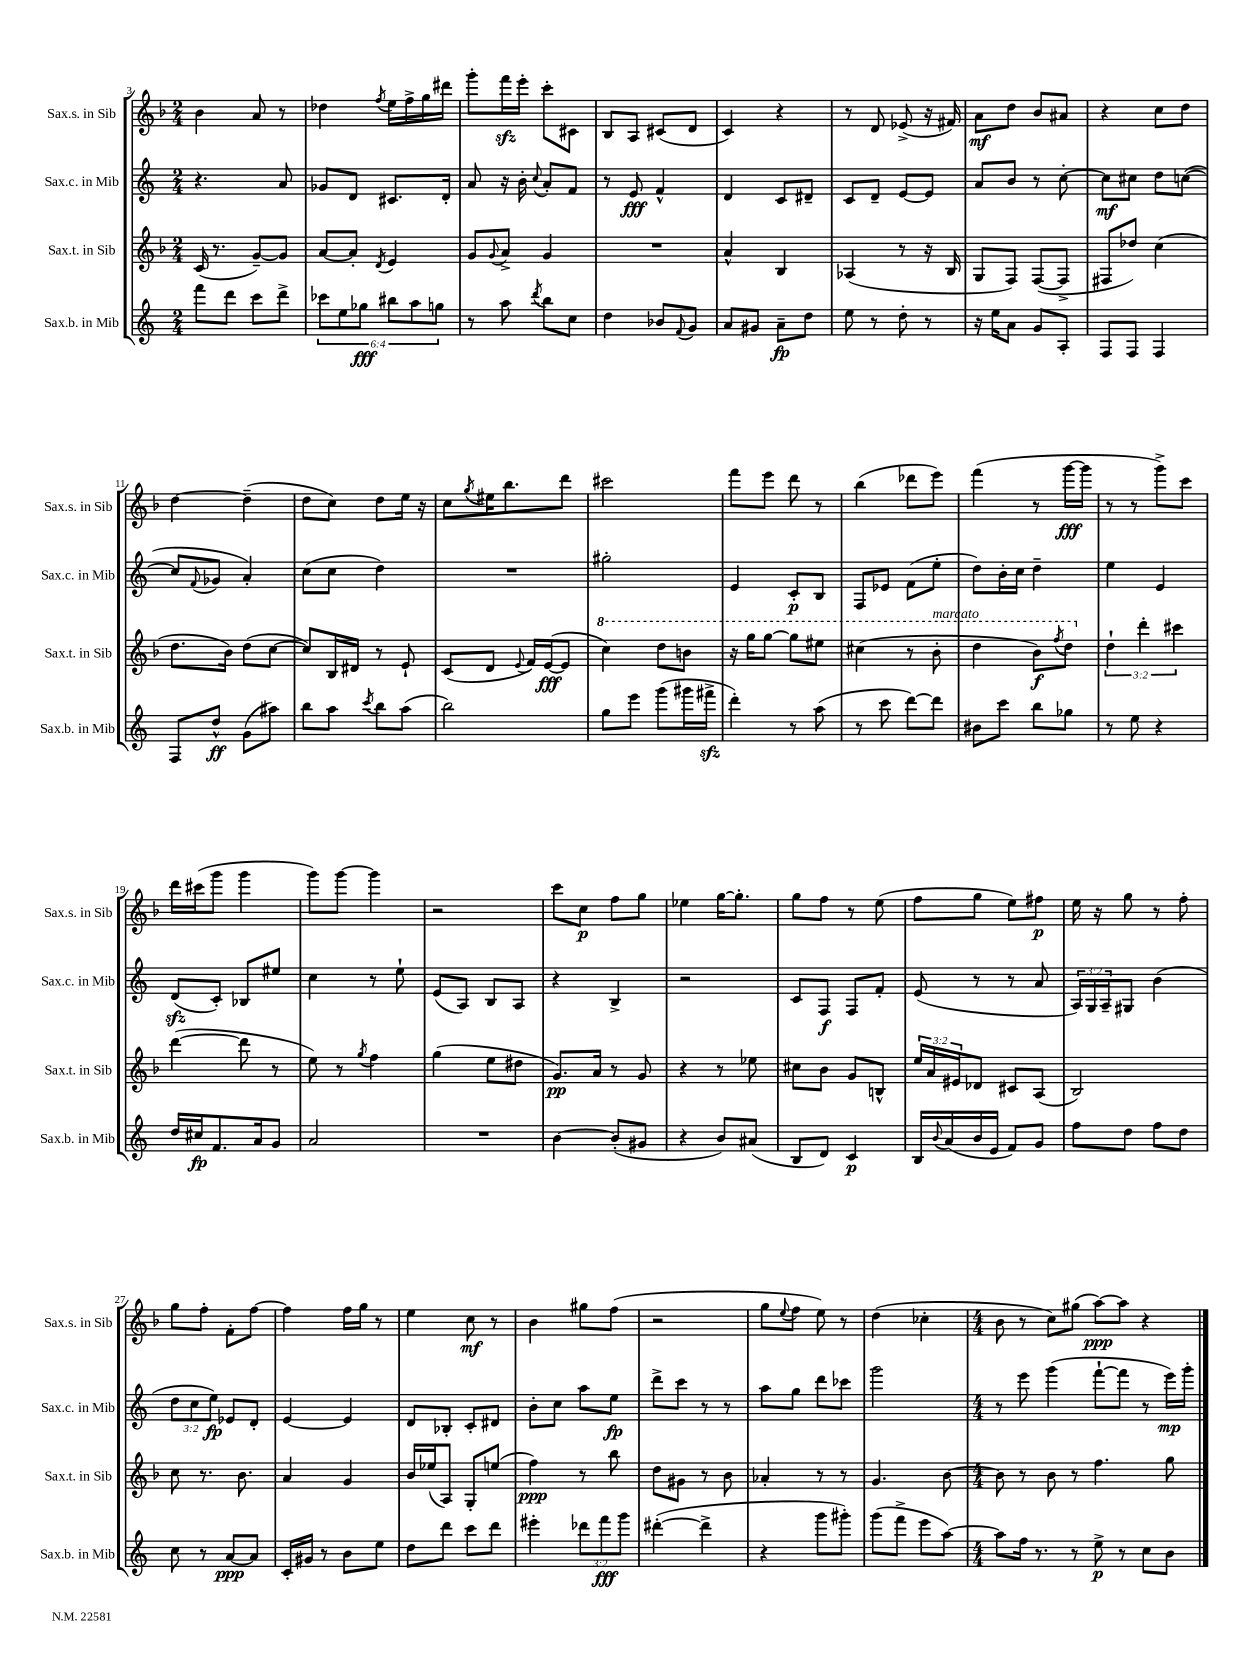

**kern	**dynam	**kern	**dynam	**kern	**dynam	**kern	**dynam
*part4	*part4	*part3	*part3	*part2	*part2	*part1	*part1
*staff4	*staff4	*staff3	*staff3	*staff2	*staff2	*staff1	*staff1
*I"Sax.b. in Mib	*	*I"Sax.t. in Sib	*	*I"Sax.c. in Mib	*	*I"Sax.s. in Sib	*
*I'Sax.b. in Mib	*	*I'Sax.t. in Sib	*	*I'Sax.c. in Mib	*	*I'Sax.s. in Sib	*
*clefG2	*	*clefG2	*	*clefG2	*	*clefG2	*
*k[]	*	*k[b-]	*	*k[]	*	*k[b-]	*
*M2/4	*	*M2/4	*	*M2/4	*	*M2/4	*
=3	=3	=3	=3	=3	=3	=3	=3
8fff\L	.	(16c/	.	4.r	.	4b-\	.
.	.	8.r	.	.	.	.	.
8ddd\J	.	.	.	.	.	.	.
8ccc\L	.	[8g~/L)	.	.	.	8a/	.
8ddd^\J	.	8g/J]	.	8a/	.	8r	.
=4	=4	=4	=4	=4	=4	=4	=4
12ccc-X\L	.	[8a/L	.	8g-X/L	.	4dd-X\	.
12ee\	.	.	.	.	.	.	.
.	.	8a'/J]	.	8d/J	.	.	.
12gg-X\J	fff	.	.	.	.	.	.
.	.	8qd/	.	.	.	8qff/	.
12bb#X\L	.	4e/	.	8.c#X/L	.	16ee\LL	.
.	.	.	.	.	.	16ff^\	.
12aa\	.	.	.	.	.	.	.
.	.	.	.	.	.	16gg\	.
12ggn\J	.	.	.	.	.	.	.
.	.	.	.	16d'/Jk	.	16ddd#X\JJ	.
=5	=5	=5	=5	=5	=5	=5	=5
8r	.	8g/L	.	8a/	.	8ggg'\L	.
.	.	8qqg/	.	.	.	.	.
8aa\	.	8a^/J	.	16r	.	16fffzz\L	.
.	.	.	.	16b'\	.	16eee'\JJ	.
8qddd/	.	.	.	8qqcc/	.	.	.
8bb\L	.	4g/	.	8a'/L	.	8ccc'\L	.
8cc\J	.	.	.	8f/J	.	8c#X\J	.
=6	=6	=6	=6	=6	=6	=6	=6
4dd\	.	2r	.	8r	.	8B-/L	.
.	.	.	.	8e/	fff	8A/J	.
8b-X/L	.	.	.	4f^^/	.	(8c#X/L	.
8qqf/	.	.	.	.	.	.	.
8g/J	.	.	.	.	.	8d/J	.
=7	=7	=7	=7	=7	=7	=7	=7
8a/L	.	4a^^/	.	4d/	.	4c/)	.
8g#X/J	.	.	.	.	.	.	.
8a~\L	fp	4B-/	.	8c/L	.	4r	.
8dd\J	.	.	.	8d#X~/J	.	.	.
=8	=8	=8	=8	=8	=8	=8	=8
8ee\	.	(4A-X/	.	8c/L	.	8r	.
8r	.	.	.	8d~/J	.	8d/	.
8dd'\	.	8r	.	[8e/L	.	(8e-X^/	.
8r	.	16r	.	8e/J]	.	16r	.
.	.	16B-/	.	.	.	16f#X/)	.
=9	=9	=9	=9	=9	=9	=9	=9
16r	.	8G/L	.	8a/L	.	8a\L	mf
16ee\KL	.	.	.	.	.	.	.
8a\J	.	8F/J)	.	8b/J	.	8dd\J	.
8g/L	.	([8F/L	.	8r	.	8b-/L	.
8A'/J	.	8F^/J]	.	[8cc'\	.	8a#X/J	.
=10	=10	=10	=10	=10	=10	=10	=10
8F/L	.	8F#X/L	.	8cc\L]	mf	4r	.
8F/J	.	8dd-X/J)	.	8cc#X\J	.	.	.
4F/	.	(4cc\	.	8dd\L	.	8cc\L	.
.	.	.	.	([8ccn\J	.	8dd\J	.
!!LO:LB:g=z
=11	=11	=11	=11	=11	=11	=11	=11
8F/L	.	8.dd\L	.	8cc/L]	.	[4dd\	.
.	.	.	.	8qqf/	.	.	.
8dd^^/J	ff	.	.	8g-X/J	.	.	.
.	.	16b-\Jk)	.	.	.	.	.
(8g\L	.	(8dd\L	.	4a'/)	.	(4dd~\]	.
8aa#X\J)	.	[8cc\J	.	.	.	.	.
=12	=12	=12	=12	=12	=12	=12	=12
8bb\L	.	8cc/L])	.	(8cc\L	.	8dd\L	.
8aa\J	.	16B-/L	.	8cc\J	.	8cc\J)	.
.	.	16d#X/JJ	.	.	.	.	.
8qccc/	.	.	.	.	.	.	.
8bb\L	.	8r	.	4dd\)	.	8dd\L	.
(8aa\J	.	8e`/	.	.	.	16ee\Jk	.
.	.	.	.	.	.	16r	.
=13	=13	=13	=13	=13	=13	=13	=13
2bb\)	.	(8c/L	.	2r	.	8cc\L	.
.	.	.	.	.	.	8qgg/	.
.	.	8d/J	.	.	.	16ee#X\K	.
.	.	.	.	.	.	8.bb-\	.
.	.	8qqe/	.	.	.	.	.
.	.	16f/LL)	.	.	.	.	.
.	.	([16e/J	fff	.	.	.	.
.	.	8e/J]	.	.	.	8ddd\J	.
=14	=14	=14	=14	=14	=14	=14	=14
*	*	*8va	*	*	*	*	*
8gg\L	.	4ccc\)	.	2gg#X'\	.	2ccc#X\	.
8eee\J	.	.	.	.	.	.	.
(8ggg\L	.	8ddd\L	.	.	.	.	.
16ggg#X\L	.	8bbn\J	.	.	.	.	.
16fff#Xzz^\JJ	.	.	.	.	.	.	.
=15	=15	=15	=15	=15	=15	=15	=15
4ddd'\)	.	16r	.	4e/	.	8fff\L	.
.	.	16ggg\KL	.	.	.	.	.
.	.	[8ggg\J	.	.	.	8eee\J	.
8r	.	8ggg\L]	.	8c'/L	p	8ddd\	.
(8aa\	.	8eee#X\J	.	8B/J	.	8r	.
=16	=16	=16	=16	=16	=16	=16	=16
8r	.	(4ccc#X\	.	8F/L	.	(4bb-\	.
8ccc\	.	.	.	8e-X/J	.	.	.
[8ddd\L)	.	8r	.	(8f\L	.	8ddd-X\L	.
!	!	!LO:TX:a:i:t=marcato	!	!	!	!	!
8ddd\J]	.	8bb-'\	.	8ee'\J	.	8eee\J)	.
=17	=17	=17	=17	=17	=17	=17	=17
8b#X\L	.	4ddd\	.	8dd\L)	.	(4fff\	.
8ccc\J	.	.	.	16b'\L	.	.	.
.	.	.	.	16cc\JJ	.	.	.
8bb\L	.	8bb-\L)	f	4dd~\	.	8r	.
.	.	8qfff/	.	.	.	.	.
8gg-X\J	.	8ddd\J	.	.	.	[16ggg\LL	fff
.	.	.	.	.	.	16ggg\JJ]	.
=18	=18	=18	=18	=18	=18	=18	=18
*	*	*X8va	*	*	*	*	*
8r	.	6dd`\	.	4ee\	.	8r	.
8ee\	.	.	.	.	.	8r	.
.	.	6ddd'\	.	.	.	.	.
4r	.	.	.	4e/	.	8ggg^\L)	.
.	.	6ccc#X\	.	.	.	.	.
.	.	.	.	.	.	8ccc\J	.
!!LO:LB:g=z
=19	=19	=19	=19	=19	=19	=19	=19
16dd/LL	.	([4ddd\	.	(8dzz/L	.	16ddd\LL	.
16cc#X/J	fp	.	.	.	.	(16ccc#X\J	.
8.f/	.	.	.	8c'/J)	.	8ggg\J	.
.	.	8ddd\]	.	8B-X/L	.	4ggg\	.
16a/k	.	.	.	.	.	.	.
8g/J	.	8r	.	8ee#X/J	.	.	.
=20	=20	=20	=20	=20	=20	=20	=20
2a/	.	8ee\)	.	4cc\	.	8ggg\L)	.
.	.	8r	.	.	.	[8ggg\J	.
.	.	8qgg/	.	.	.	.	.
.	.	4ff\	.	8r	.	4ggg\]	.
.	.	.	.	8ee`\	.	.	.
=21	=21	=21	=21	=21	=21	=21	=21
2r	.	(4gg\	.	(8e/L	.	2r	.
.	.	.	.	8A/J)	.	.	.
.	.	8ee\L	.	8B/L	.	.	.
.	.	8dd#X\J	.	8A/J	.	.	.
=22	=22	=22	=22	=22	=22	=22	=22
[4b\	.	8.g/L)	pp	4r	.	8ccc\L	.
.	.	.	.	.	.	8cc\J	p
.	.	16a/Jk	.	.	.	.	.
(8b'/L]	.	8r	.	4B^/	.	8ff\L	.
8g#X/J	.	8g/	.	.	.	8gg\J	.
=23	=23	=23	=23	=23	=23	=23	=23
4r	.	4r	.	2r	.	4ee-X\	.
8b/L)	.	8r	.	.	.	[16gg\KL	.
.	.	.	.	.	.	8.gg'\J]	.
(8a#X/J	.	8ee-X\	.	.	.	.	.
=24	=24	=24	=24	=24	=24	=24	=24
8B/L	.	8cc#X\L	.	8c/L	.	8gg\L	.
8d/J)	.	8b-\J	.	8F/J	f	8ff\J	.
4c/	p	8g/L	.	8F/L	.	8r	.
.	.	8Bn^^/J	.	8f'/J	.	(8ee\	.
=25	=25	=25	=25	=25	=25	=25	=25
16B/LL	.	24ee/LL	.	(8e/	.	8ff\L	.
.	.	24a/	.	.	.	.	.
8qqb/	.	.	.	.	.	.	.
(16a/	.	.	.	.	.	.	.
.	.	24e#X/J	.	.	.	.	.
16b/	.	8d-X/J	.	8r	.	8gg\J	.
16e/JJ	.	.	.	.	.	.	.
8f/L)	.	8c#X/L	.	8r	.	8ee\L)	.
8g/J	.	(8A/J	.	8a/	.	8ff#X\J	p
=26	=26	=26	=26	=26	=26	=26	=26
8ff\L	.	2B-/)	.	24A/LL)	.	16ee\	.
.	.	.	.	24G/	.	.	.
.	.	.	.	.	.	16r	.
.	.	.	.	24A~/J	.	.	.
8dd\J	.	.	.	8G#X/J	.	8gg\	.
8ff\L	.	.	.	(4b\	.	8r	.
8dd\J	.	.	.	.	.	8ff'\	.
!!LO:LB:g=z
=27	=27	=27	=27	=27	=27	=27	=27
8cc\	.	8cc\	.	12dd\L	.	8gg\L	.
.	.	.	.	12cc\	.	.	.
8r	.	8.r	.	.	.	8ff'\J	.
.	.	.	.	12ee\J)	fp	.	.
[8a/L	ppp	.	.	8e-X/L	.	8f'\L	.
.	.	8.b-\	.	.	.	.	.
8a/J]	.	.	.	8d'/J	.	[8ff\J	.
=28	=28	=28	=28	=28	=28	=28	=28
16c'/LL	.	4a/	.	[4e/	.	4ff\]	.
16g#X/JJ	.	.	.	.	.	.	.
8r	.	.	.	.	.	.	.
8b\L	.	4g/	.	4e/]	.	16ff\LL	.
.	.	.	.	.	.	16gg\JJ	.
8ee\J	.	.	.	.	.	8r	.
=29	=29	=29	=29	=29	=29	=29	=29
8dd\L	.	16b-/LL	.	8d/L	.	4ee\	.
.	.	(16ee-X/J	.	.	.	.	.
8ddd\J	.	8A/J)	.	8B-X'/J	.	.	.
8ccc\L	.	8G'/L	.	8c'/L	.	8cc\	mf
8ddd\J	.	(8een/J	.	8d#X/J	.	8r	.
=30	=30	=30	=30	=30	=30	=30	=30
4eee#X'\	.	4ff\)	ppp	8b'\L	.	4b-\	.
.	.	.	.	8cc\J	.	.	.
12ddd-X\L	.	8r	.	8aa\L	.	8gg#X\L	.
12fff\	fff	.	.	.	.	.	.
.	.	8bb-\	.	8ee\J	fp	(8ff\J	.
12ggg\J	.	.	.	.	.	.	.
=31	=31	=31	=31	=31	=31	=31	=31
([4ddd#X'\	.	8dd\L	.	8ddd^\L	.	2r	.
.	.	8g#X\J	.	8ccc\J	.	.	.
4ddd#^\]	.	8r	.	8r	.	.	.
.	.	8b-\	.	8r	.	.	.
=32	=32	=32	=32	=32	=32	=32	=32
4r	.	4a-X'/	.	8aa\L	.	8gg\L	.
.	.	.	.	.	.	8qqee/	.
.	.	.	.	8gg\J	.	8ff\J	.
8ggg\L	.	8r	.	8ddd\L	.	8ee\)	.
8ggg#X'\J)	.	8r	.	8ccc-X\J	.	8r	.
=33	=33	=33	=33	=33	=33	=33	=33
(8ggg\L	.	4.g/	.	2ggg\	.	(4dd\	.
8fff^\J	.	.	.	.	.	.	.
8eee\L	.	.	.	.	.	4cc-X'\	.
[8aa\J)	.	[8b-\	.	.	.	.	.
=34	=34	=34	=34	=34	=34	=34	=34
*M4/4	*	*M4/4	*	*M4/4	*	*M4/4	*
8aa\L]	.	8b-\]	.	8r	.	8b-\	.
16ff\Jk	.	8r	.	8eee\	.	8r	.
8.r	.	.	.	.	.	.	.
.	.	8b-\	.	(4ggg\	.	8cc\L)	.
8r	.	8r	.	.	.	(8gg#X\J	.
8ee^\	p	4.ff\	.	[8fff`\L	.	[8aa\L)	ppp
8r	.	.	.	8fff\J]	.	8aa\J]	.
8cc\L	.	.	.	8r	.	4r	.
8b\J	.	8gg\	.	16eee\LL)	mp	.	.
.	.	.	.	16ggg'\JJ	.	.	.
==	==	==	==	==	==	==	==
*-	*-	*-	*-	*-	*-	*-	*-
